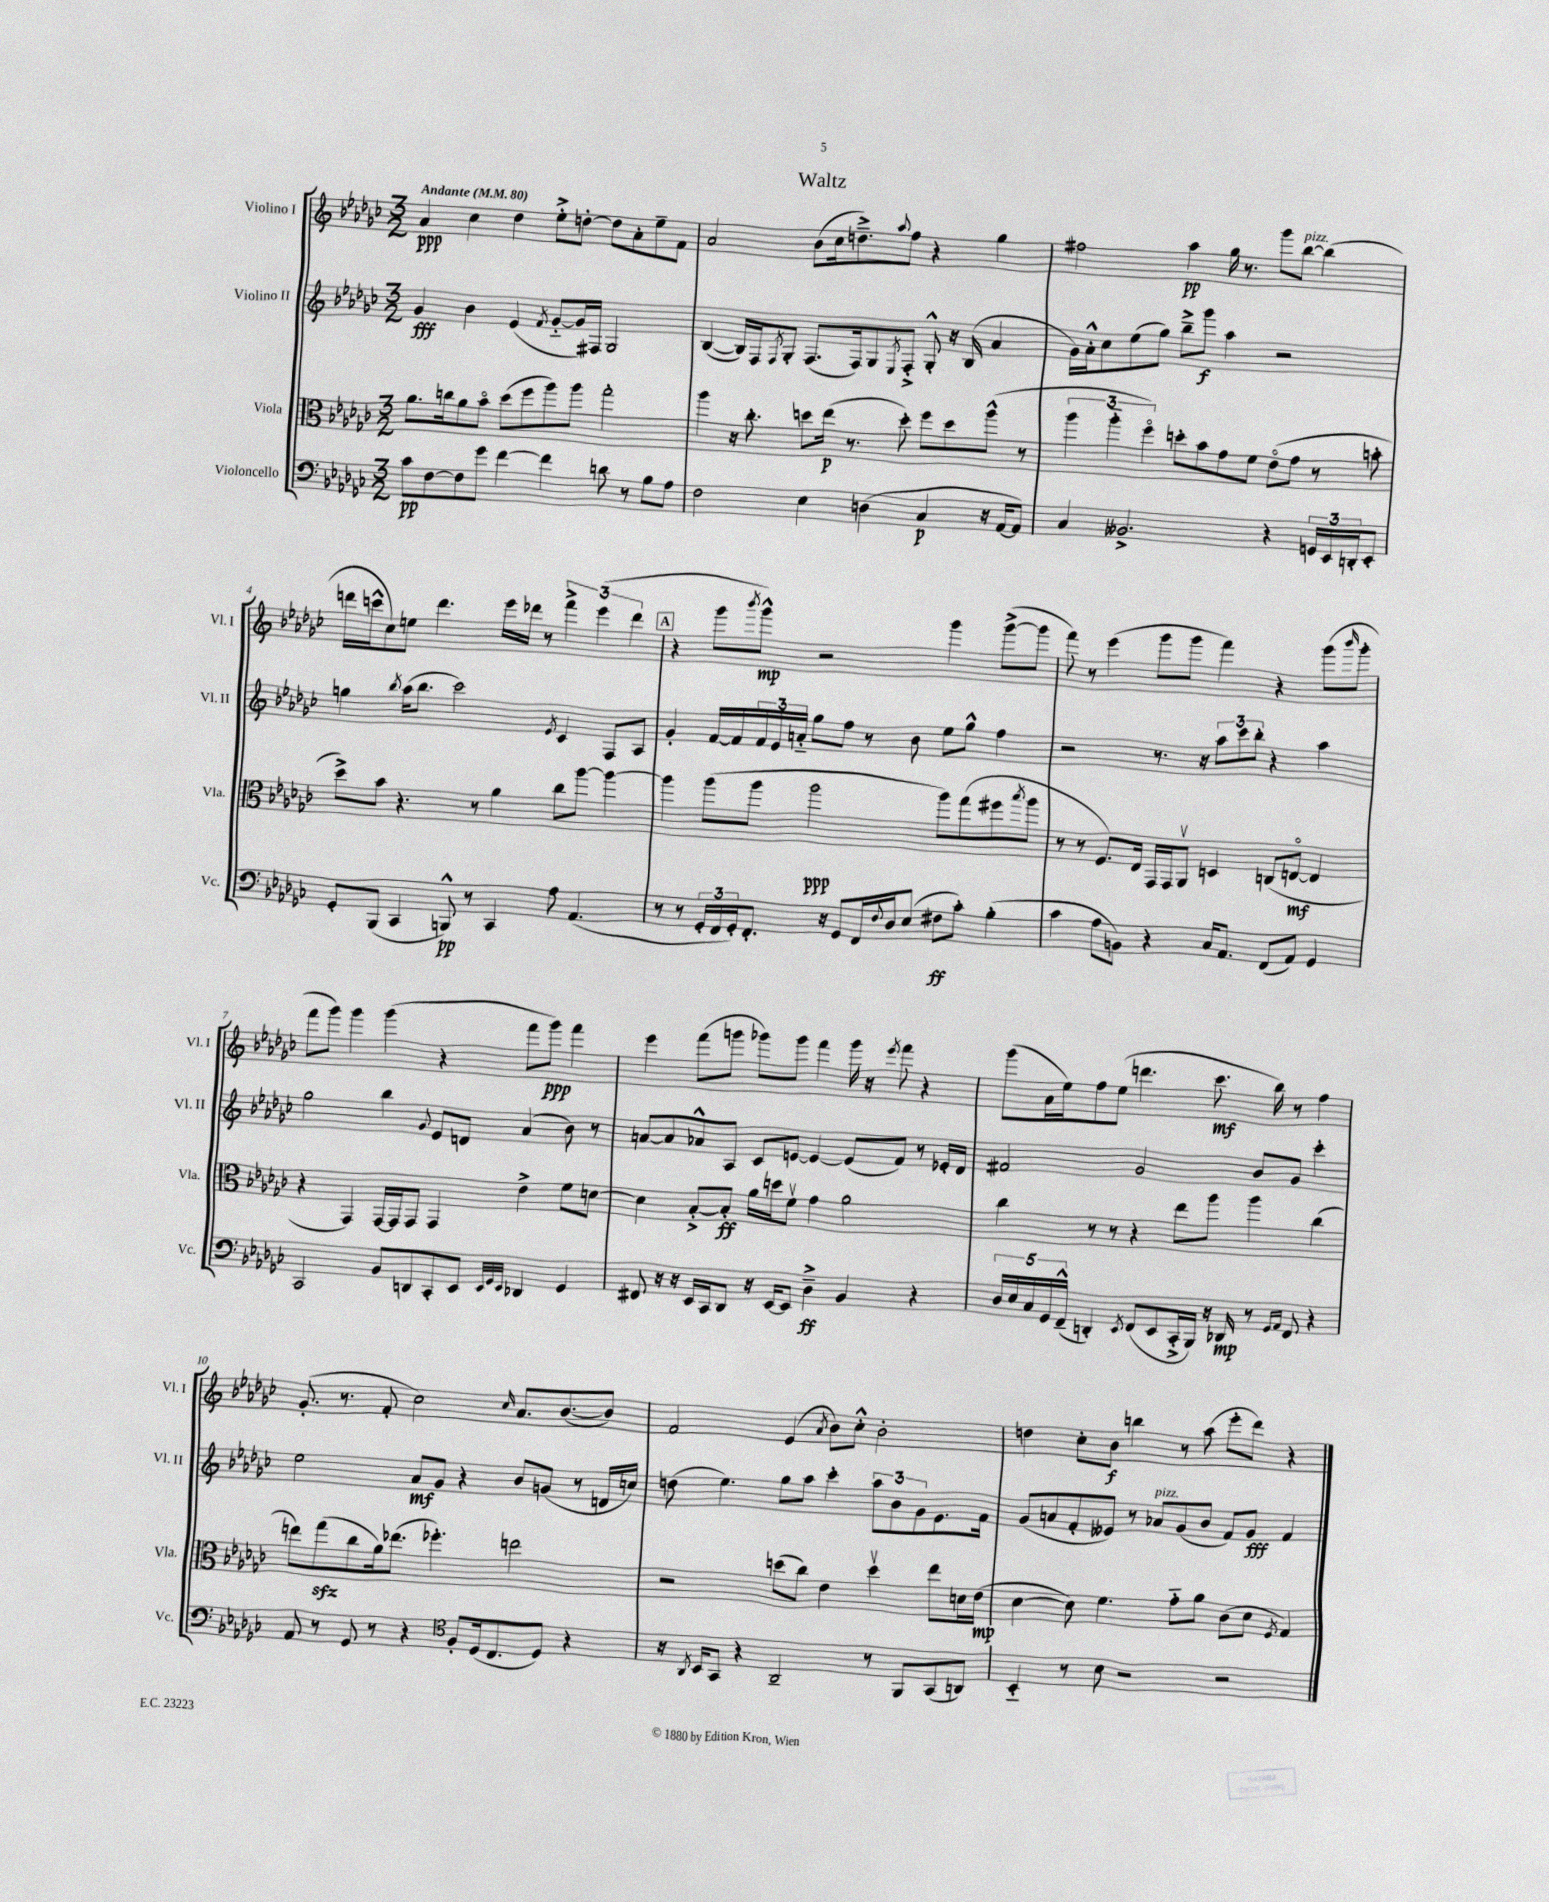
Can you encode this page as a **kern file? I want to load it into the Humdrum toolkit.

**kern	**kern	**kern	**kern
*staff4	*staff3	*staff2	*staff1
*clefF4	*clefC3	*clefG2	*clefG2
*k[b-e-a-d-g-c-]	*k[b-e-a-d-g-c-]	*k[b-e-a-d-g-c-]	*k[b-e-a-d-g-c-]
*M3/2	*M3/2	*M3/2	*M3/2
*MM80	*MM80	*MM80	*MM80
8c-	8.a-	4g-	4a-
[8F	.	.	.
.	16cc	.	.
8F]	8a-	4b-	4cc-
8g-	8b-o	.	.
[4f	(8dd-	(4e-	4dd-
.	8ff	.	.
.	.	8qf	.
4f]	8aa-)	[8g-'~	8ee-'^
.	8aa-	16g-])	[8dd'
.	.	16F#	.
8d	2gg-'	2G-	8dd]
8r	.	.	8a-'
8B-	.	.	8ee-~
8A-	.	.	8f
=	=	=	=
2F	4aa-	([4B-	2a-
.	16r	16B-])	.
.	8.cc-'	16F	.
.	.	8qF	.
.	.	8G-'	.
4E-	8dd	(8.F	(8b-
.	(16ee-	.	16cc-
.	8.r	16F)	8.dd~^)
(4D	.	8G-	.
.	.	8qE-	8qqaa-
.	8dd')	8F'^	8ff
4C-	8ff	8G-'^^	4r
.	8dd	16r	.
.	.	(16B-	.
16r	(8aa-^^	4a-	4gg-
[16AA-	.	.	.
8AA-])	8r	.	.
=	=	=	=
4C-	6aa-	16g-)	2ff#
.	.	16a-'^^	.
.	.	8cc-	.
.	6aa-'~	.	.
2.BB--^	.	(8ee-	.
.	6ffo)	.	.
.	.	8gg-)	.
.	8dd'	8bb-~^	4aa-
.	8b-	8ggg-	.
.	8g-	4aa-	16gg-
.	.	.	8.r
.	8f	.	.
4r	(8e-o	2r	8ggg-
.	8g-	.	[8bb-
24GG	8r	.	(4bb-]
24EE-	.	.	.
24DD'	.	.	.
8EE-'	8b'	.	.
=	=	=	=
8GG-'	8dd-^)	4gg	16ddd
.	.	.	16ccc^^
(8BBB-	8b-	.	8cc-)
.	.	8qbb-	.
4CC-	4.r	(16aa-	8ee
.	.	8.bb-	.
.	.	.	4.ddd
8BBB^^)	.	2ccc-)	.
8r	8r	.	.
4CC-	4a-	.	16eee-
.	.	.	16ddd-
.	.	.	8r
.	.	8qe-	.
8A-	8cc-	4c-	6fff^
(4.AA-	[8aa-	.	.
.	.	.	(6eee-
.	4aa-_	8F	.
.	.	.	6ddd-
.	.	8A-	.
=	=	=	=
8r	4aa-]	4g-'	4r
8r	.	.	.
24GG-'	(8aa-	[16f	8ggg-
24FF	.	.	.
.	.	16f]	.
24GG-')	.	.	.
.	.	.	8qbbb-
8.FF'	8aa-	24f	8ggg-^^)
.	.	24e-	.
.	.	24a'~	.
.	2aa-	8gg-	2r
16r	.	.	.
8GG-	.	8ff	.
16FF	.	8r	.
8qqF	.	.	.
16D-	.	.	.
(8E-	.	8b-	.
8F#	8aa-)	8ee-	4ggg-
8c-')	(8gg-	8gg-^^	.
(4B-'	8ff#	4ff	([8ggg-^
.	8qbb-	.	.
.	8aa-	.	8ggg-]
=	=	=	=
4c-	8r	2r	8fff)
.	8r	.	8r
8A-	8.F)	.	(4eee-
8BB)	.	.	.
.	16E-	.	.
4r	16GG-	8.r	8ggg-
.	16GG-	.	.
.	8AA-v	.	8ggg-
.	.	16r	.
16C-	4D	12aa-	4fff)
8.AA-	.	.	.
.	.	12ccc-	.
.	.	12bb-'	.
(8FF	(8C	4r	4r
8AA-)	[8Eo	.	.
4GG-	4E]	4aa-	(8ggg-
.	.	.	16qqbbb-
.	.	.	8ggg-'
=	=	=	=
2CC-	4r	2gg-	8fff
.	.	.	8ggg-)
.	4GG-)	.	4ggg-
8BB-	[16GG-	4bb-	(4ggg-
.	16GG-]	.	.
8DD	8GG-	.	.
.	.	8qqg-	.
8CC-'	4GG-	8e-	4r
8EE-	.	8d	.
32qqEE-	.	.	.
32qqGG-	.	.	.
32qqEE-	.	.	.
4DD-	4e-^	(4a-	8fff
.	.	.	8ggg-)
4GG-	8f	8b-)	4fff
.	[8d	8r	.
=	=	=	=
8FF#	4d]	[8a	4eee-
16r	.	8a]	.
16r	.	.	.
16EE-	[8B-'^	8a-^^	(8fff
16CC-	.	.	.
8DD-	8B-']	8A-	8ggg
16r	16a-	8c-	8ggg-)
[16EE-	16dd	.	.
8EE-]	8fv	[8e	8ggg-
4D-~^	4g-	4e_	4fff
4BB-	2a-	(8e]	16ggg-
.	.	.	16r
.	.	.	8qeee-
.	.	8f)	8fff
4r	.	8r	4r
.	.	16e-'	.
.	.	16d-	.
=	=	=	=
20D-	4cc-	2f#	(8ggg-
20E-	.	.	.
20C-	.	.	.
.	.	.	16a-
20GG-	.	.	.
.	.	.	16ee-)
(20FF~^^	.	.	.
4DD')	8r	.	8ff
.	8r	.	(8ee-
8qEE-	.	.	.
(8FF	4r	2g-	4.ddd
8EE-	.	.	.
16CC-'^	8ee-	.	.
16BBB-)	.	.	.
16r	8aa-	.	8.ccc-
16DD-	.	.	.
8r	4aa-	8b-	.
.	.	.	16bb-)
16qqGG-	.	.	.
16qqAA-	.	.	.
8FF	.	8g-	8r
4r	(4cc-	4ccc-'	4ff
=	=	=	=
8AA-	8ee)	2ee-	(8.g-'
8r	(8gg-	.	.
.	.	.	8.r
8GG-	8cc-	.	.
8r	16a-)	.	8f'
.	(8.ee-	.	.
4r	.	8a-	2cc-)
.	4.ff-')	8g-	.
*clefC4	*	*	*
8F'	.	4r	.
(16D-	.	.	.
8.C-	.	.	.
.	.	.	16qqcc-
.	2ee	8b-	8.a-
8D-)	.	(8g	.
.	.	.	([8.b-
4r	.	8r	.
.	.	16d	8b-])
.	.	16cc)	.
=	=	=	=
16r	2r	(8dd	2f
8qAA-	.	.	.
16BB-	.	.	.
8GG-	.	4.ee-)	.
4r	.	.	.
2AA-~	(8dd	8gg-	(4e-
.	8cc-)	8aa-	.
.	.	.	8qa-
.	4e-	4ccc-'	8b-)
.	.	.	8cc-'^^
8r	4ddv	12aa-	2b-'
.	.	12b-	.
8FF	.	.	.
.	.	12g-	.
(8GG-	8ee-	8.e-	.
8AA)	16d	.	.
.	(16e-	16f	.
=	=	=	=
4BB-'~	[4d-	(8g-	4dd
.	.	8a	.
8r	8d-])	8f'	8cc-'
8B-	4.f	8e--)	8b-
2r	.	8r	4bb
.	.	8a-	.
.	8g-'~	(8g-	8r
.	8a-	8b-	(8aa-
2r	(8c-	8f)	8eee-'
.	8d-	8g-	8ddd-)
.	8qF	.	.
.	4G-)	4f	4r
==	==	==	==
*-	*-	*-	*-
